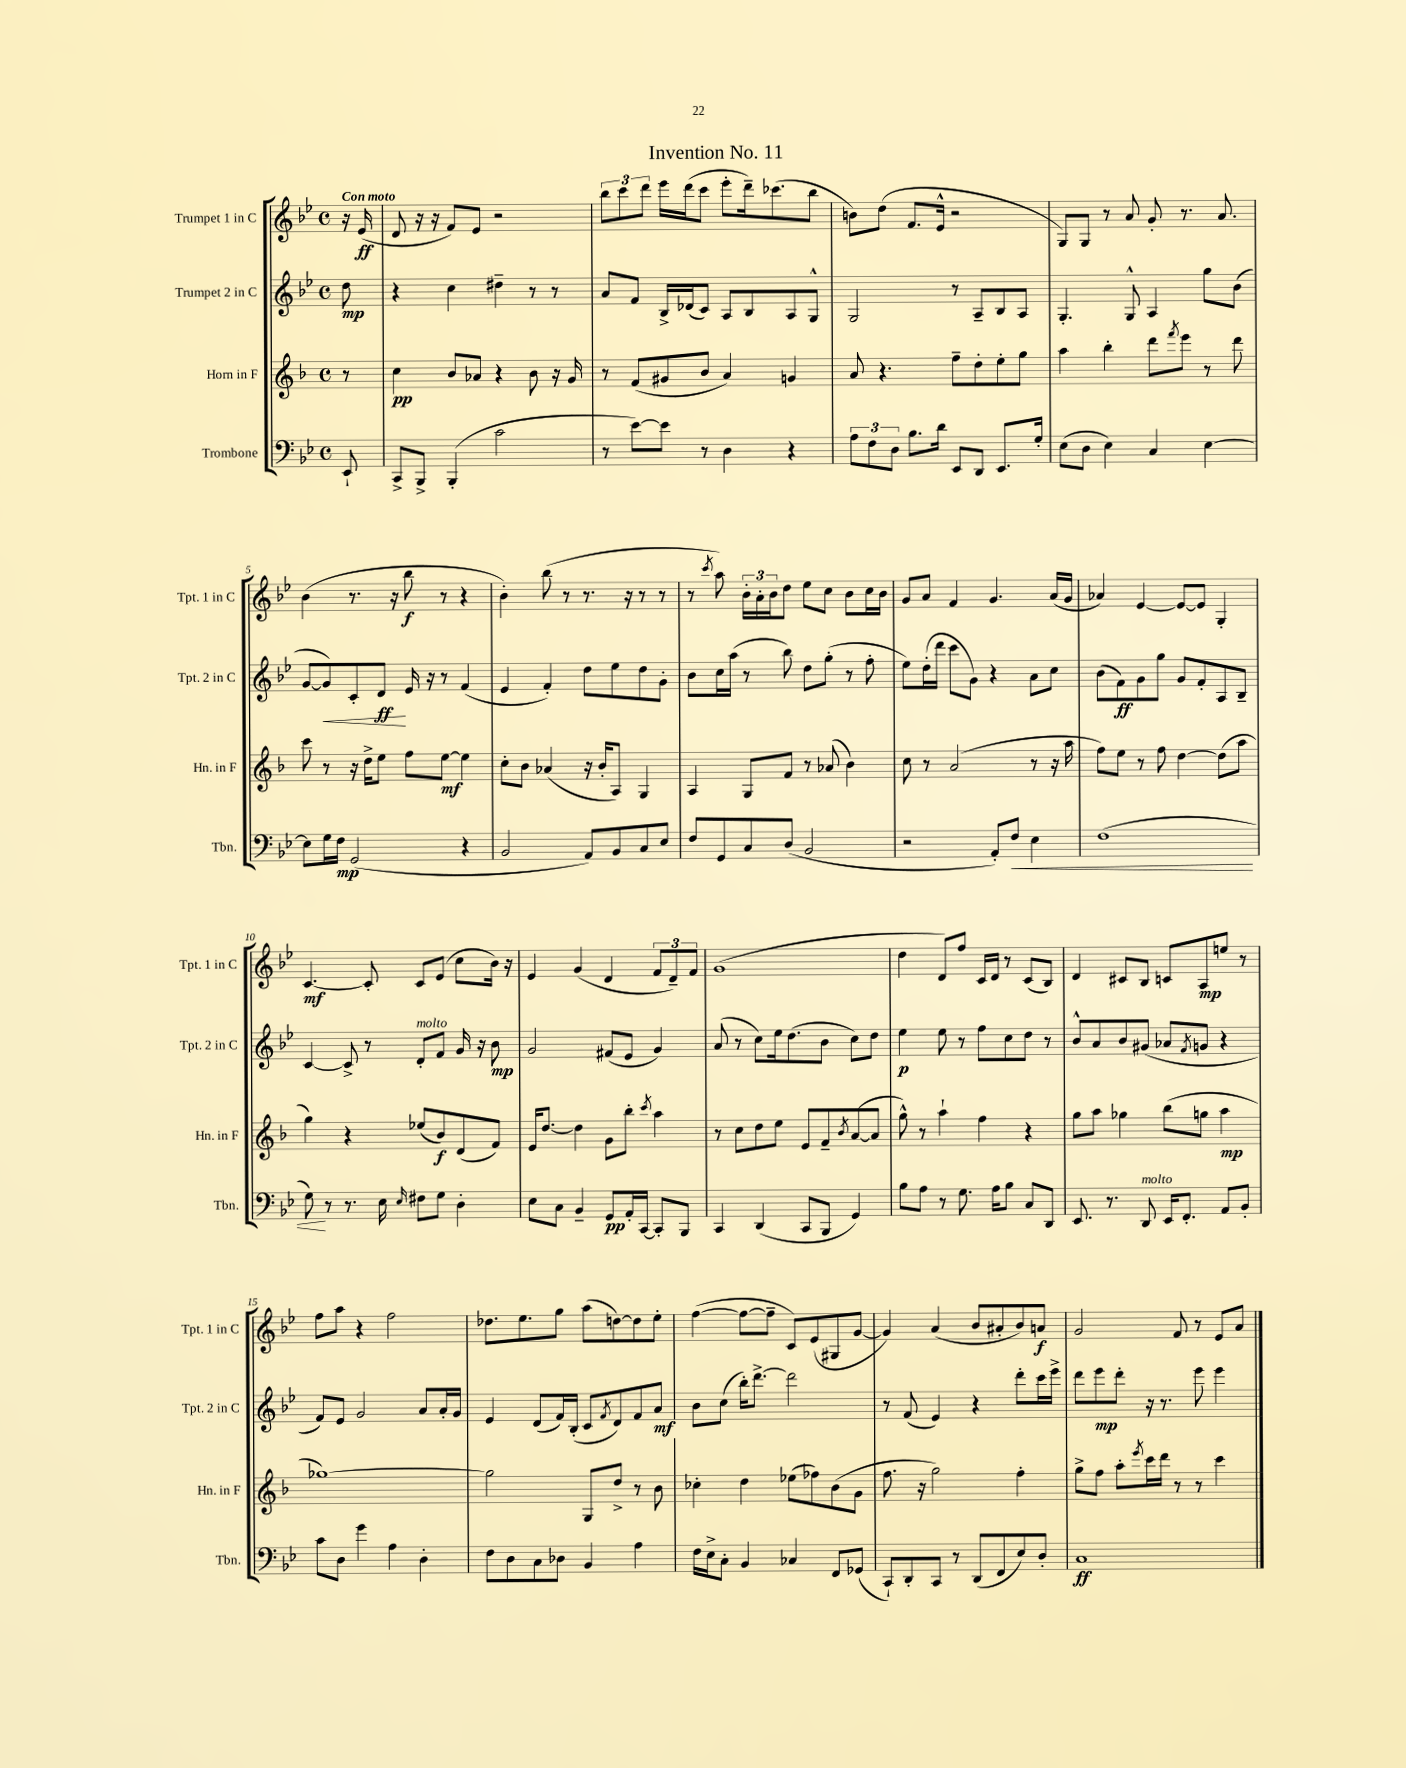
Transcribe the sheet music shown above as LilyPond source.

\header { title = "Invention No. 11" }
<<
\new StaffGroup <<
\new Staff = "s0" \with { instrumentName = "Trumpet 1 in C" shortInstrumentName = "Tpt. 1 in C" } {
    \clef treble \key bes \major \defaultTimeSignature \time 4/4 \partial 8 \tempo "Con moto"
    r16 ees'16\ff( |
    d'8 r16 r16 f'8) ees'8 r2 |
    \tuplet 3/2 { bes''8 c'''8 d'''8 } ees'''16 d'''16( c'''8 ees'''8-. d'''16--) ces'''8.( bes''8 |
    b'8) d''8( f'8. ees'16-^ r2 |
    g8) g8 r8 a'8 g'8-. r8. a'8. |
    bes'4( r8. r16 bes''8\f r8 r4 |
    bes'4-.) bes''8( r8 r8. r16 r8 r8 |
    r8 \acciaccatura { c'''8 } a''8) \tuplet 3/2 { bes'16-. a'16-. bes'16 } d''8 ees''8 c''8 bes'8 c''16 bes'16 |
    g'8 a'8 f'4 g'4. a'16( g'16 |
    aes'4) ees'4~ ees'8~ ees'8 g4-. |
    c'4.~\mf c'8-. c'8 ees'8( c''8 bes'16) r16 |
    ees'4 g'4( d'4 \tuplet 3/2 { f'8 d'8--) f'8 } |
    g'1( |
    d''4 d'8) f''8 c'16 d'16 r8 c'8( bes8) |
    d'4 cis'8 bes8 c'8 a8\mp e''8 r8 |
    f''8 a''8 r4 f''2 |
    des''8. ees''8. g''8 a''8( d''8~) d''8 ees''8-. |
    f''4~( f''8~ f''8-- c'8) ees'8( gis8 g'8~ |
    g'4) a'4( bes'8 ais'8-. bes'8) a'8\f |
    g'2 f'8 r8 ees'8 a'8 \bar "|." |
}
\new Staff = "s1" \with { instrumentName = "Trumpet 2 in C" shortInstrumentName = "Tpt. 2 in C" } {
    \clef treble \key bes \major \defaultTimeSignature \time 4/4 \partial 8
    d''8\mp |
    r4 c''4 dis''4-- r8 r8 |
    a'8 f'8 bes16-> des'16( c'8) a8 bes8 a8 g8-^ |
    g2 r8 a8-- bes8 a8 |
    g4.-. g8-^ a4 g''8 bes'8( |
    g'8~ g'8\<) c'8-. d'8\ff\! ees'16 r16 r8 f'4( |
    ees'4 f'4-.) d''8 ees''8 d''8 g'8-. |
    bes'8 c''16 a''16( r8 bes''8) d''8 g''8-.( r8 f''8-. |
    ees''8) d''16-.( d'''16 c'''8 g'8) r4 a'8 c''8 |
    bes'8( f'8\ff) g'8 g''8 g'8 f'8-. a8 bes8-- |
    c'4~ c'8-> r8 d'8-.^\markup { \italic "molto" } f'8 g'16 r16 bes'8\mp |
    g'2 fis'8( ees'8 g'4) |
    a'8( r8 c''8) ees''16 d''8.( bes'8 c''8) d''8 |
    ees''4\p ees''8 r8 f''8 c''8 d''8 r8 |
    bes'8-^ a'8 bes'8 gis'8( aes'8 \acciaccatura { f'8 } g'8 r4 |
    f'8) ees'8 g'2 a'8 a'16-. g'16 |
    ees'4 d'8( f'16) bes16-.( c'8 \acciaccatura { f'8 } d'8) f'8 a'8\mf |
    bes'8 c''8( bes''16-.) d'''8.~-> d'''2 |
    r8 f'8( ees'4) r4 d'''8-. c'''16 ees'''16-> |
    d'''8 ees'''8\mp d'''8-. r16 r8. ees'''8 ees'''4 \bar "|." |
}
\new Staff = "s2" \with { instrumentName = "Horn in F" shortInstrumentName = "Hn. in F" } {
    \clef treble \key f \major \defaultTimeSignature \time 4/4 \partial 8
    r8 |
    c''4\pp bes'8 aes'8 r4 bes'8 r16 g'16 |
    r8 f'8( gis'8 bes'8 a'4) g'4 |
    a'8 r4. f''8-- d''8-. e''8-. g''8 |
    a''4 bes''4-. d'''8 \acciaccatura { f'''8 } e'''8 r8 d'''8 |
    c'''8 r8 r16 d''16-> e''8 f''8 e''8~\mf e''4 |
    c''8-. bes'8 aes'4( r16 bes'16-. a8) g4 |
    a4 g8 f'8 r8 aes'8( bes'4) |
    c''8 r8 a'2( r8 r16 a''16 |
    f''8) e''8 r8 f''8 d''4~ d''8( a''8 |
    g''4) r4 ees''8( bes'8\f) d'8( f'8) |
    e'16 d''8.~ d''4 g'8 bes''8-. \acciaccatura { c'''8 } a''4 |
    r8 c''8 d''8 e''8 e'8 f'8-- \acciaccatura { bes'8 } a'8~( a'8 |
    g''8-^) r8 a''4-! f''4 r4 |
    g''8 a''8 ges''4 bes''8( g''8 a''4\mp |
    ges''1~) |
    ges''2 g8 d''8-> r8 bes'8 |
    ces''4-. d''4 ees''8( fes''8) bes'8( g'8 |
    f''8. r16 g''2) f''4-. |
    g''8-> f''8 a''8-. \acciaccatura { e'''8 } c'''16 d'''16 r8 r8 c'''4 \bar "|." |
}
\new Staff = "s3" \with { instrumentName = "Trombone" shortInstrumentName = "Tbn." } {
    \clef bass \key bes \major \defaultTimeSignature \time 4/4 \partial 8
    ees,8-! |
    c,8-> bes,,8-> bes,,4-.( c'2 |
    r8 ees'8~) ees'8 r8 d4 r4 |
    \tuplet 3/2 { a8 f8 d8 } bes8. d'16 ees,8 d,8 ees,8. g16-. |
    ees8( d8 ees4) c4 ees4~ |
    ees8 g16 f16\mp g,2( r4 |
    bes,2 a,8) bes,8 c8 ees8 |
    f8 g,8 c8 d8( bes,2 |
    r2 a,8-.) f8\< ees4 |
    f1( |
    g8\!) r8 r8. ees16 \grace { ees16 } fis8 g8 d4-. |
    ees8 c8 bes,4-- g,8\pp a,16-. c,16~ c,8-. bes,,8 |
    c,4 d,4( c,8 bes,,8 g,4) |
    bes8 a8 r8 g8. a16 bes8 c8 d,8 |
    ees,8. r8. d,8^\markup { \italic "molto" } ees,16 f,8.-. a,8 bes,8-. |
    c'8 d8 g'4 a4 d4-. |
    f8 d8 c8 des8 bes,4 a4 |
    f16 ees16-> c8-. bes,4 ces4 f,8 ges,8( |
    c,8-!) d,8-. c,8 r8 d,8( f,8 ees8) d8-. |
    c1\ff \bar "|." |
}
>>
>>
